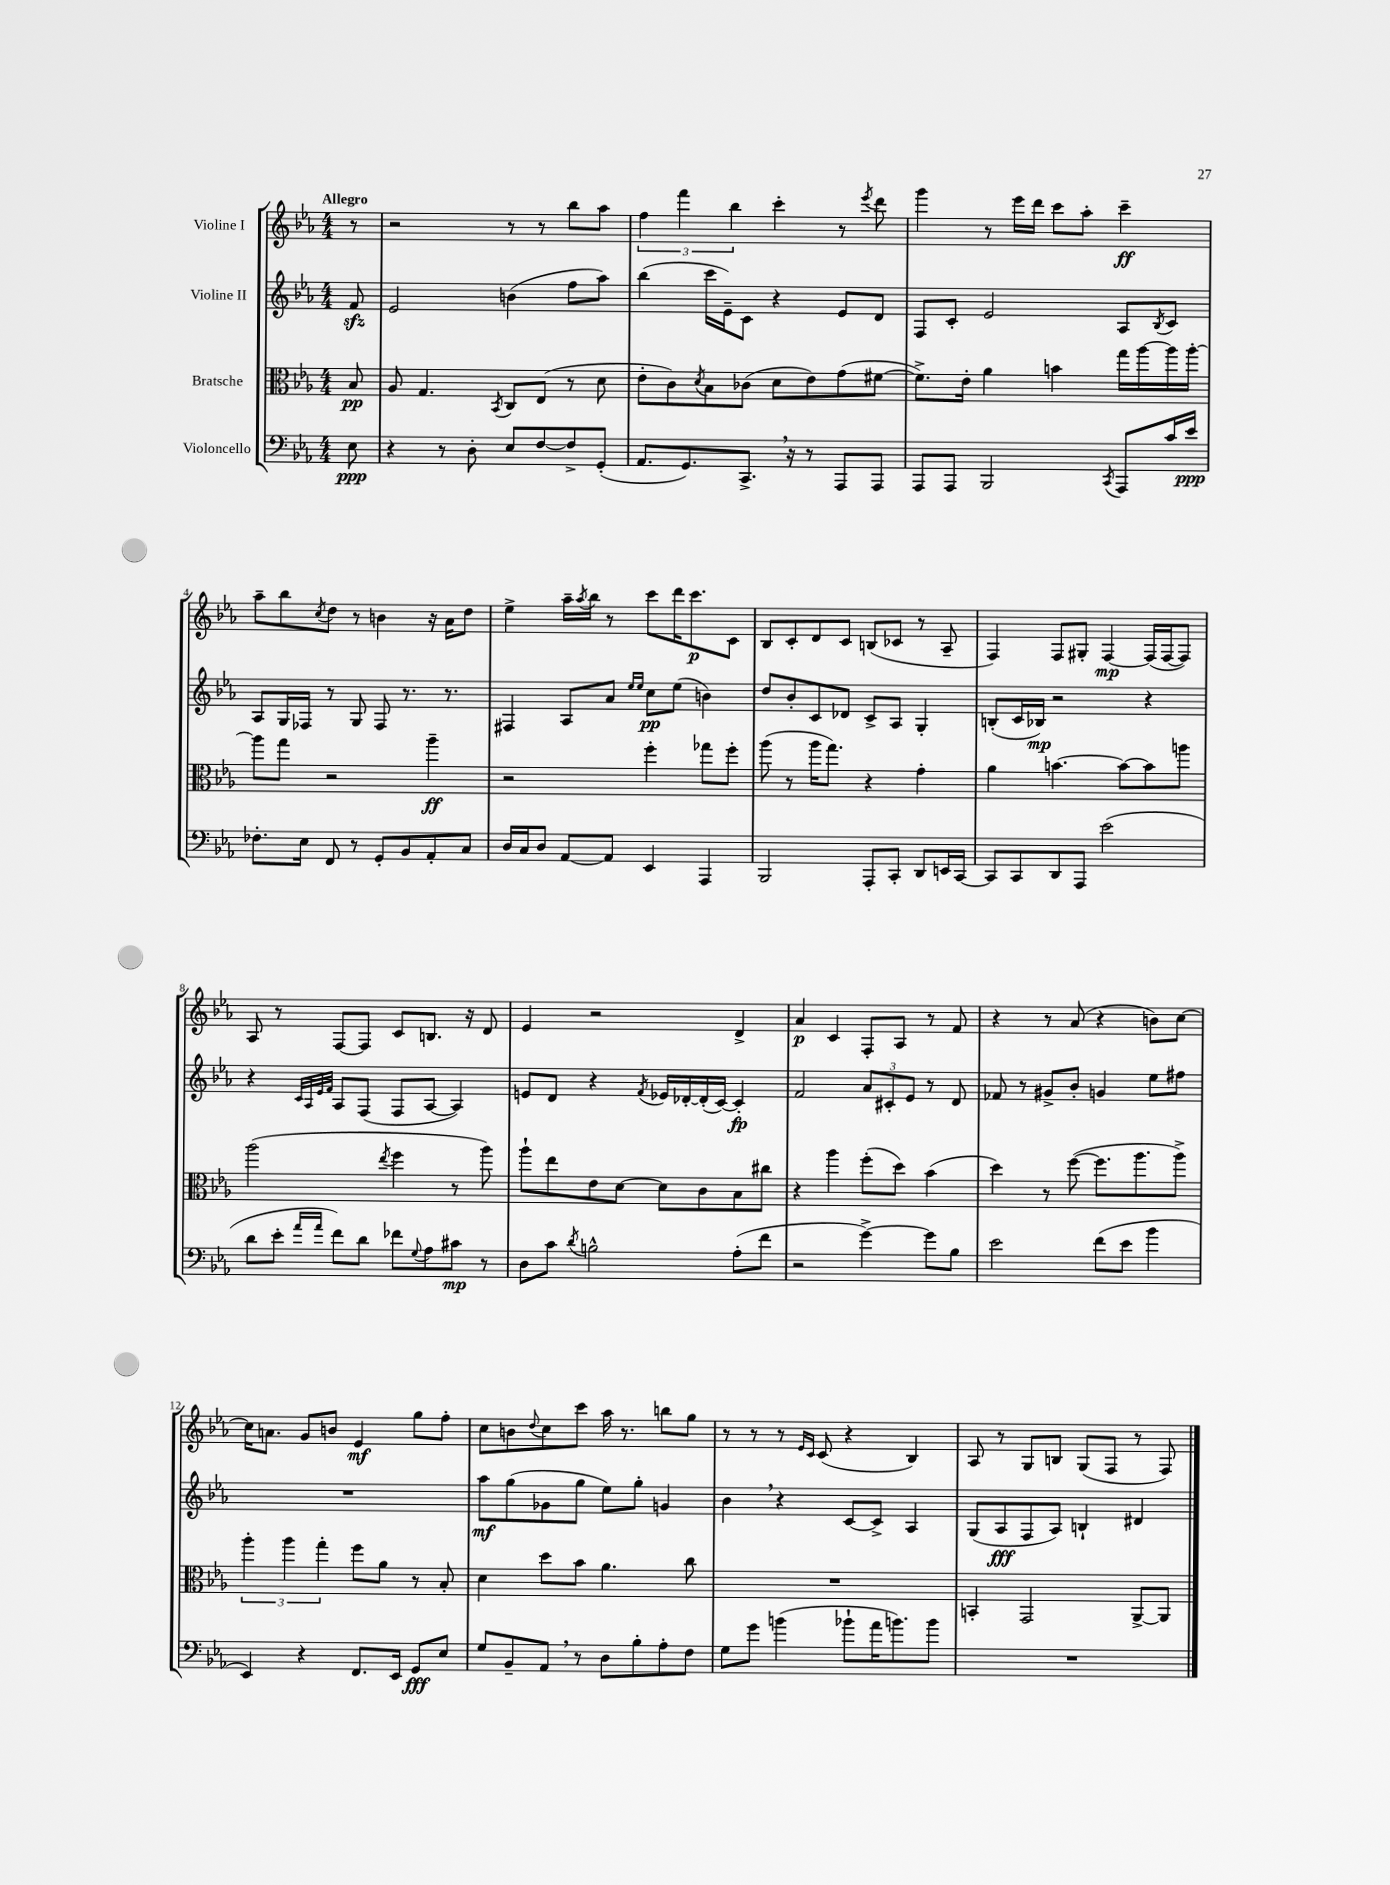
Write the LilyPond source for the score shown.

<<
\new StaffGroup <<
\new Staff = "s0" \with { instrumentName = "Violine I" } {
    \clef treble \key ees \major \numericTimeSignature \time 4/4 \partial 8 \tempo "Allegro"
    r8 |
    r2 r8 r8 bes''8 aes''8 |
    \tuplet 3/2 { f''4 f'''4 bes''4 } c'''4-. r8 \acciaccatura { ees'''8 } d'''8 |
    g'''4 r8 ees'''16 d'''16 c'''8 aes''8-. c'''4--\ff |
    aes''8-- bes''8 \acciaccatura { c''8 } d''8 r8 b'4 r16 aes'16 d''8 |
    ees''4-> aes''16-- \acciaccatura { aes''8 } bes''16 r8 c'''8 d'''16 c'''8.\p c'8 |
    bes8 c'8-. d'8 c'8 b8( ces'8 r8 aes8-- |
    f4) f8 gis8-. f4~\mp f16( f16~ f8) |
    aes8 r8 f8~ f8 c'8 b8. r16 d'8 |
    ees'4 r2 d'4-> |
    aes'4\p c'4 f8-. aes8 r8 f'8 |
    r4 r8 aes'8( r4 b'8) c''8~ |
    c''16 a'8. g'8 b'8 ees'4\mf g''8 f''8-. |
    c''8 b'8 \appoggiatura { d''8 } c''8 c'''8 aes''16 r8. b''8 g''8 |
    r8 r8 r8 \grace { ees'16 c'16 } c'8( r4 bes4) |
    aes8 r8 g8 b8 g8( f8 r8 f8) \bar "|." |
}
\new Staff = "s1" \with { instrumentName = "Violine II" } {
    \clef treble \key ees \major \numericTimeSignature \time 4/4 \partial 8
    f'8\sfz |
    ees'2 b'4( f''8 aes''8) |
    bes''4( c'''16 ees'16--) c'8 r4 ees'8 d'8 |
    f8 c'8-. ees'2 aes8 \acciaccatura { bes8 } c'8 |
    aes8 g16 fes16 r8 g8 fes8 r8. r8. |
    fis4 aes8 aes'8 \grace { ees''16 ees''16 } c''8\pp ees''8( b'4) |
    d''8 bes'8-. c'8 des'8 c'8-> aes8 g4-. |
    b8-.( c'16 bes16\mp) r2 r4 |
    r4 \grace { c'32 aes32 ees'32 f'32 } aes8 f8( f8 aes8~ aes4) |
    e'8 d'8 r4 \acciaccatura { f'8 } ees'16 des'16~-. des'16-.( c'16~) c'4-.\fp |
    f'2 \tuplet 3/2 { aes'8 cis'8-. ees'8 } r8 d'8 |
    fes'8 r8 gis'8-> bes'8-. g'4 ees''8 fis''8 |
    R1 |
    aes''8\mf g''8( ges'8 g''8 ees''8) g''8-. g'4 |
    bes'4 \breathe r4 c'8~ c'8-> aes4 |
    g8( aes8\fff f8 aes8) b4-! dis'4 \bar "|." |
}
\new Staff = "s2" \with { instrumentName = "Bratsche" } {
    \clef alto \key ees \major \numericTimeSignature \time 4/4 \partial 8
    bes8\pp |
    aes8 g4. \acciaccatura { bes,8 } c8 ees8( r8 d'8 |
    ees'8-. c'8) \acciaccatura { d'8 } bes8 ces'8( d'8 ees'8) g'8( fis'8~ |
    fis'8.->) ees'16-. aes'4 b'4 g''16 aes''16~ aes''16 aes''16~-. |
    aes''8 g''8 r2 aes''4--\ff |
    r2 f''4-. ges''8 f''8-. |
    aes''8( r8 aes''16 g''8.) r4 g'4-. |
    aes'4 b'4.~ b'8~ b'8 a''8 |
    aes''2( \acciaccatura { ees''8 } f''4 r8 aes''8) |
    aes''8-! ees''8 ees'8 d'8~ d'8 c'8 bes8 cis''8 |
    r4 aes''4 f''8-.( d''8) bes'4( |
    d''4) r8 f''8~( f''8. aes''8. aes''8->) |
    \tuplet 3/2 { aes''4-. aes''4 g''4-. } f''8 aes'8 r8 bes8-. |
    d'4 d''8 bes'8 aes'4. c''8 |
    R1 |
    b,4-. g,2 aes,8~-> aes,8 \bar "|." |
}
\new Staff = "s3" \with { instrumentName = "Violoncello" } {
    \clef bass \key ees \major \numericTimeSignature \time 4/4 \partial 8
    ees8\ppp |
    r4 r8 d8-. ees8 f8~ f8-> g,8-.( |
    aes,8. g,8.) c,8.-> \breathe r16 r8 aes,,8 aes,,8 |
    aes,,8 aes,,8 bes,,2 \acciaccatura { c,8 } aes,,8 c'16 ees'16\ppp |
    fes8.-. ees16 f,8 r8 g,8-. bes,8 aes,8-. c8 |
    d16 c16 d8 aes,8~ aes,8 ees,4 aes,,4 |
    bes,,2 aes,,8-. c,8-. d,8 e,16 c,16~ |
    c,8 c,8 d,8 aes,,8 ees'2( |
    d'8 ees'8-. \grace { aes'16 aes'16 } f'8) d'8 fes'8 \appoggiatura { g8 } aes8 cis'8\mp r8 |
    d8 c'8 \acciaccatura { d'8 } b2-^ aes8-.( f'8 |
    r2 g'4~->) g'8 bes8 |
    ees'2 f'8( ees'8 bes'4 |
    ees,4) r4 f,8. ees,16 g,8\fff ees8 |
    g8 bes,8-- aes,8 \breathe r8 d8 bes8-. aes8-. f8 |
    g8 g'8 b'4( bes'8-! aes'16 b'8.) b'8 |
    R1 \bar "|." |
}
>>
>>
